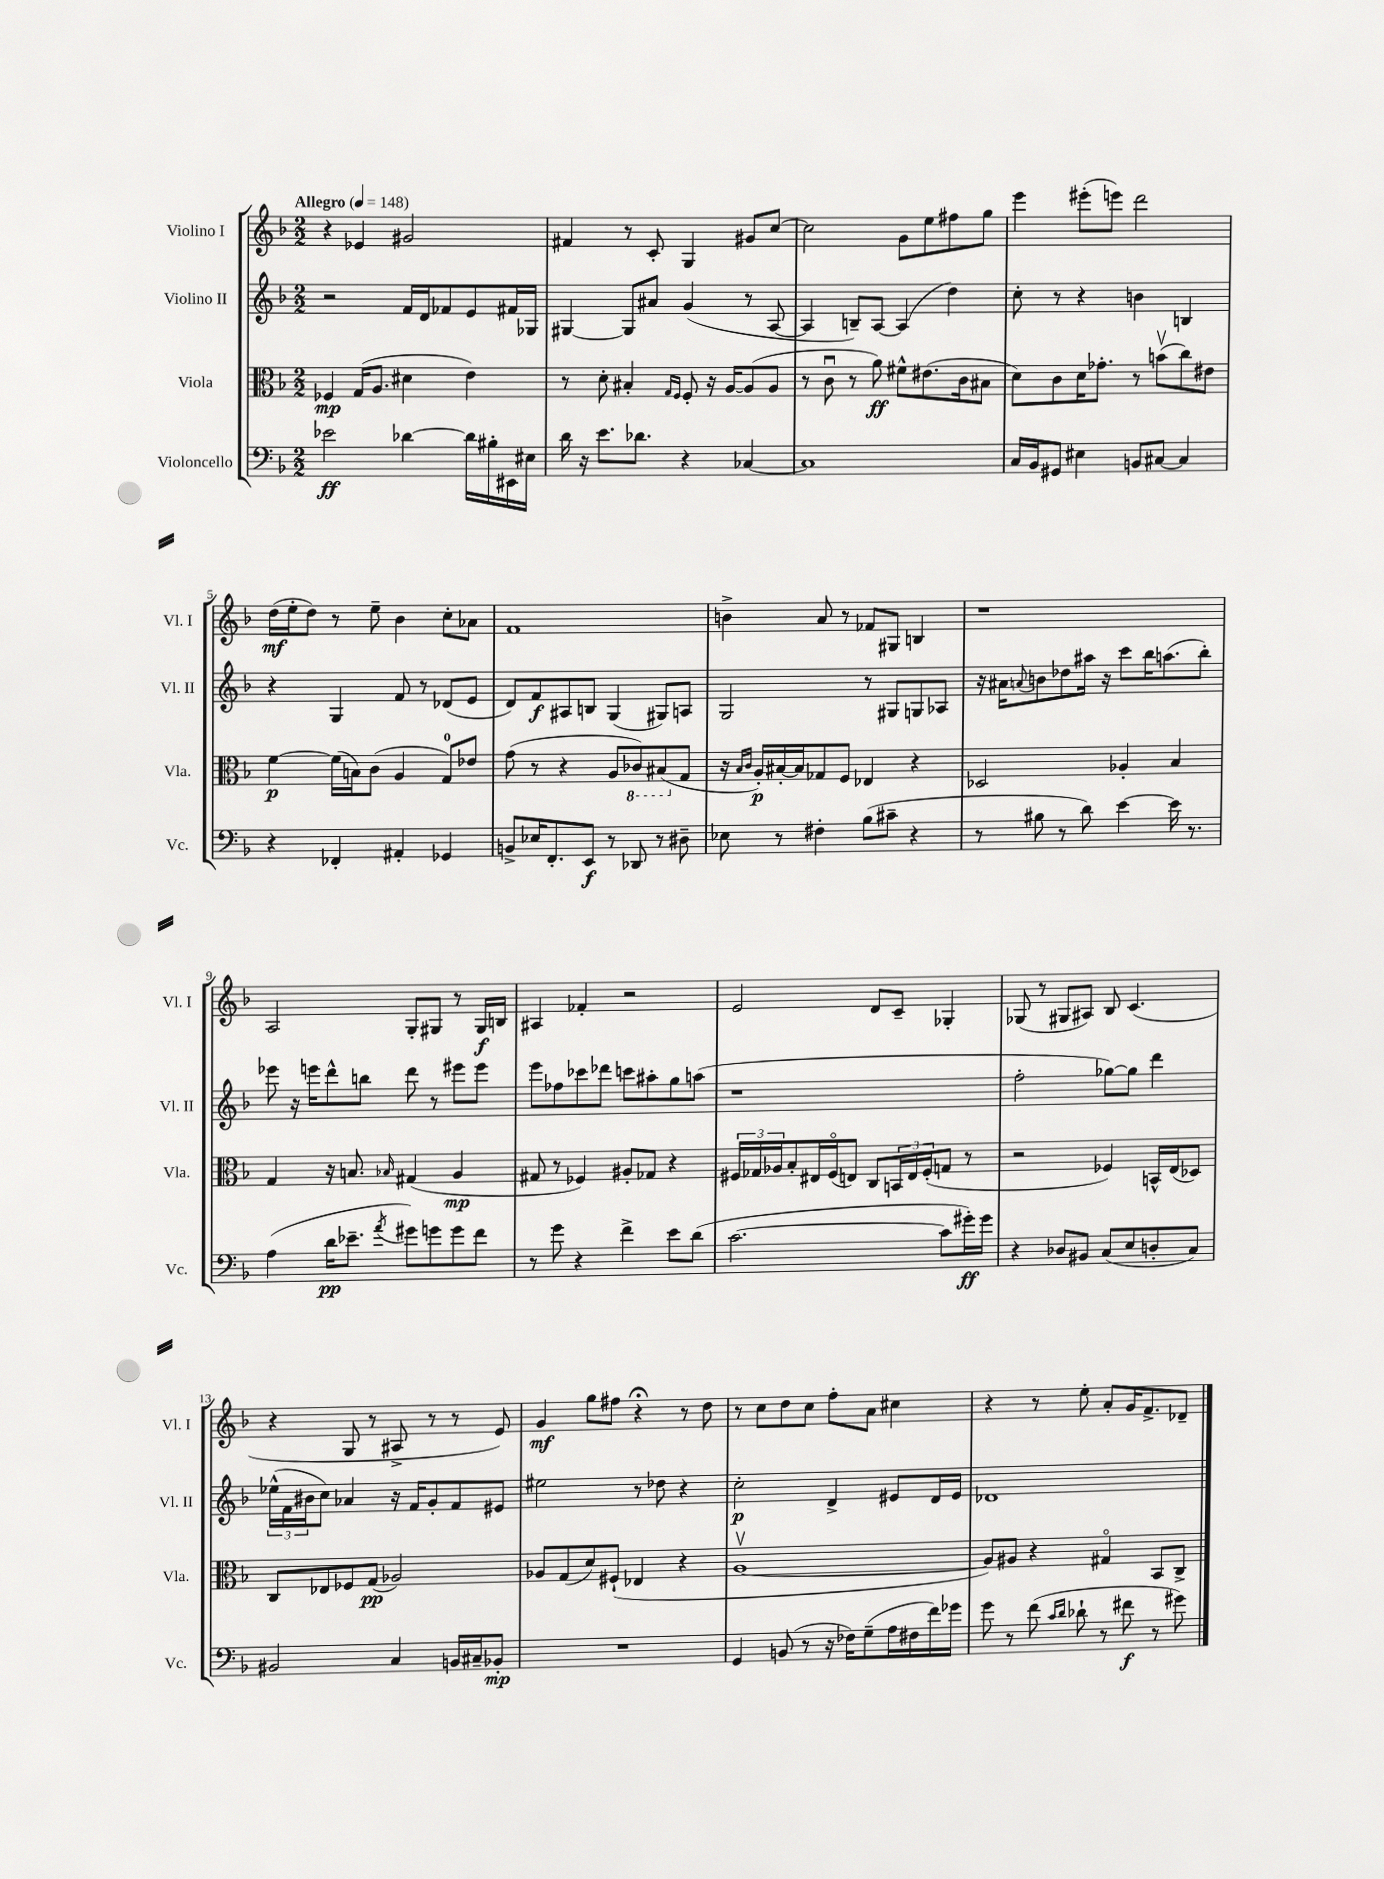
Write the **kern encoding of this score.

**kern	**kern	**kern	**kern
*staff4	*staff3	*staff2	*staff1
*clefF4	*clefC3	*clefG2	*clefG2
*k[b-]	*k[b-]	*k[b-]	*k[b-]
*M2/2	*M2/2	*M2/2	*M2/2
*MM148	*MM148	*MM148	*MM148
2e-	4F-	2r	4r
.	(16G	.	4e-
.	8.A	.	.
[4d-	4d#	16f	2g#
.	.	16d	.
.	.	8f-	.
16d-]	4e)	8e	.
16B#'	.	.	.
16EE#	.	16f#	.
16E#	.	16G-	.
=	=	=	=
16d	8r	[4G#	4f#
16r	.	.	.
8.e	8d'	.	.
.	4B#'	8G#]	8r
8.d-	.	.	.
.	.	8a#	8c'
.	16qqG	.	.
.	16qqF	.	.
4r	8F'	(4g	4G
.	16r	.	.
.	[16A	.	.
[4C-	(8A]	8r	8g#
.	8A	[8A	[8cc
=	=	=	=
1C-]	8r	4A]	2cc]
.	8cu	.	.
.	8r	8B~)	.
.	8a)	[8A	.
.	8f#^^	(4A]	8g
.	(8.e#	.	8ee
.	.	4dd)	8ff#
.	16c	.	.
.	8B#	.	8gg
=	=	=	=
16C	8d)	8cc'	4eee
16BB-	.	.	.
8GG#	8c	8r	.
4E#	16d	4r	(8eee#'
.	8.g-'	.	.
.	.	.	8eee)
8BB	8r	4b	2ddd
[8C#	(8bv	.	.
4C#]	8cc)	4B	.
.	8e#	.	.
=	=	=	=
4r	[4f	4r	(16dd
.	.	.	16ee'
.	.	.	8dd)
4FF-'	(16f]	4G	8r
.	16B)	.	.
.	(8c	.	8ee~
4AA#'	4A	8f	4b-
.	.	8r	.
4GG-	8G)	(8d-	8cc'
.	8e-	8e	8a-
=	=	=	=
8BB^	(8g	8d)	1f
16E-	8r	8f	.
8.FF'	.	.	.
.	4r	8A#	.
8EE	.	8B	.
8r	8A	(4G	.
8DD-	8C-)	.	.
8r	(8BB#	8G#)	.
8D#~	8G	8A	.
=	=	=	=
8E-	16r	2G	4b^
.	16qqB-	.	.
.	16qqc	.	.
.	16A')	.	.
8r	[16B#'	.	.
.	16B#]	.	.
4F#'	8G-	.	8a
.	8F	.	8r
(8B-	4E-	8r	8f-
8c#~	.	8G#	8G#
4r	4r	8G	4B
.	.	8A-	.
=	=	=	=
8r	2D-	16r	1r
.	.	16a#	.
.	.	8qqa	.
8B#	.	8b	.
8r	.	8dd-	.
8d)	.	16aa#	.
.	.	16r	.
[4e	4A-'	8ccc	.
.	.	16bb-	.
.	.	(8.aa	.
16e]	4B-	.	.
8.r	.	.	.
.	.	8bb-')	.
=	=	=	=
(4A	4G	8eee-	2A
.	.	16r	.
.	.	16eee	.
16d	16r	8ddd^^	.
8.e-~	8.B	.	.
.	.	8bb	.
8qa	16qqB-	.	.
8g#)	(4G#	8ddd	8G'
8g	.	8r	8G#
8g	4A	8eee#	8r
8f	.	8eee#	16G#
.	.	.	16B
=	=	=	=
8r	8G#	8eee	4A#
8g	8r	8ff-	.
4r	4F-)	8ccc-	4f-'
.	.	8ddd-	.
4f^	8A#'	8ccc	2r
.	8G-	8aa#'	.
8e	4r	8gg	.
(8d	.	(8aa	.
=	=	=	=
[2.c	24F#	1r	2e
.	24G-	.	.
.	24A-	.	.
.	8B-'	.	.
.	16E#	.	.
.	(16F#o	.	.
.	8E)	.	.
.	8C	.	8d
.	24BB	.	8c~
.	24E	.	.
.	(24F#'	.	.
8c]	8G	.	4G-'
16g#')	8r	.	.
16g#	.	.	.
=	=	=	=
4r	2r	2ff'	(8G-
.	.	.	8r
8D-	.	.	8G#
8BB#	.	.	8A#)
(8C	4F-)	[8gg-)	8B-
8E	.	8gg-]	(4.c
8D'	16BB^^	4ddd	.
.	(16E	.	.
8C)	8D-)	.	.
=	=	=	=
2BB#	8C	(24ee-^^	4r
.	.	24f	.
.	.	24b#	.
.	8E-	8cc)	.
.	8F-	4a-	8G
.	(8G	.	8r
4C	2A-)	16r	8A#^
.	.	16f	.
.	.	8g'	8r
16BB	.	8f	8r
16C#~	.	.	.
8BB-'	.	8e#	8e)
=	=	=	=
1r	8A-	2ee#	4g
.	(8G	.	.
.	8d)	.	8gg
.	(8F#`	.	8ff#
.	4E-	8r	4r;
.	.	8dd-	.
.	4r	4r	8r
.	.	.	8dd
=	=	=	=
4GG	[1Av	2cc'	8r
.	.	.	8cc
(8BB	.	.	8dd
8r	.	.	8cc
16r	.	4d^	8ff'
16F-)	.	.	.
(8G~	.	.	8a
16A	.	8e#	4cc#
16F#	.	.	.
16f)	.	16d	.
16g-	.	16e#	.
=	=	=	=
8g	8A])	1d-	4r
8r	8A#	.	.
(8f	4r	.	8r
16qqc	.	.	.
16qqd	.	.	.
8d-`	.	.	8ee'
8r	4G#o	.	8a'
8f#	.	.	16g
.	.	.	8.f^
8r	8BB-	.	.
8g#)	8C^	.	8d-~
==	==	==	==
*-	*-	*-	*-
